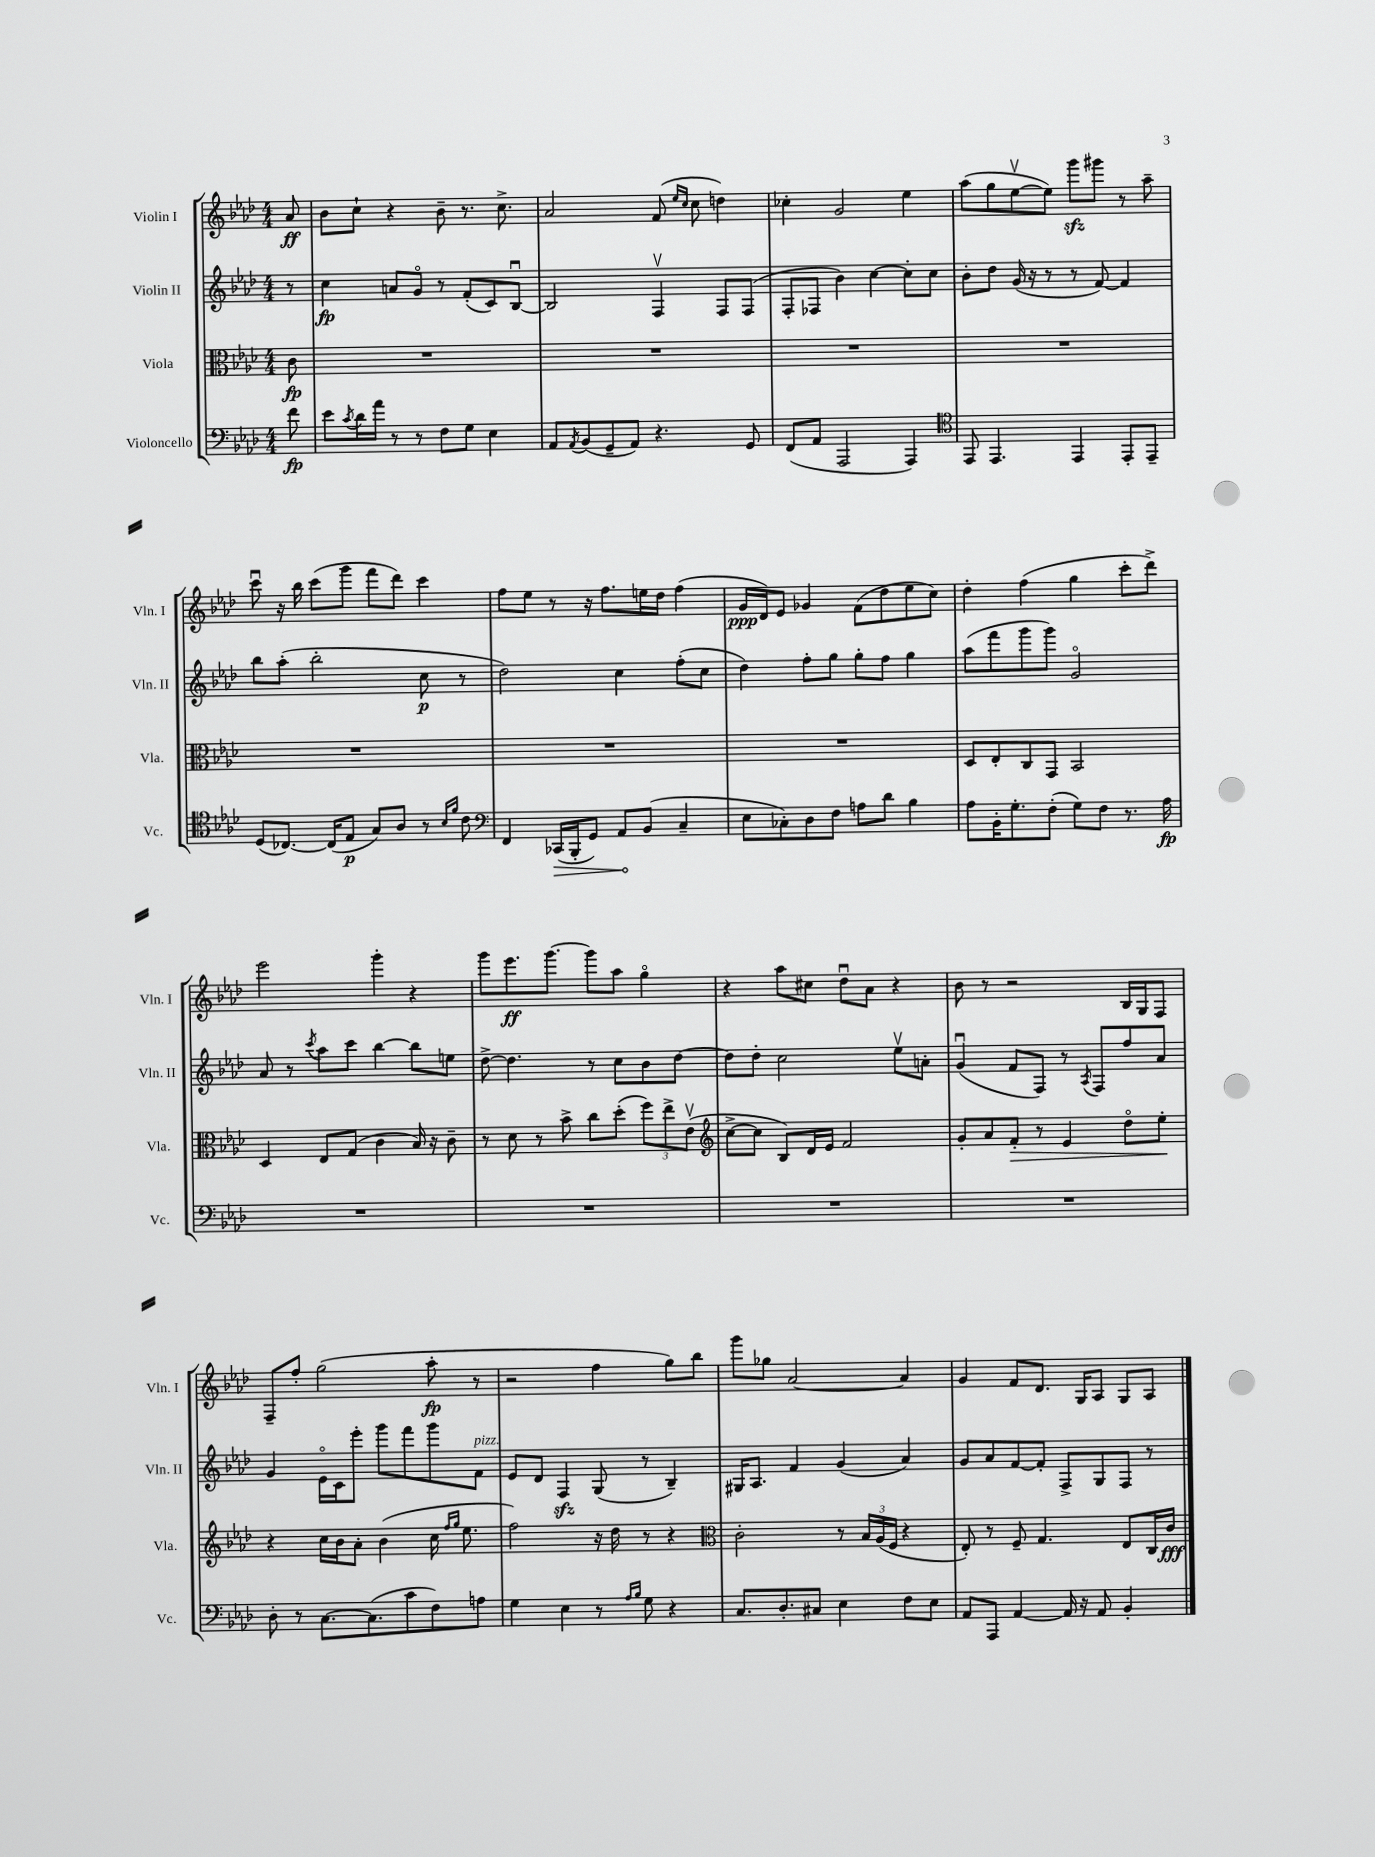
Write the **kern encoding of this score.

**kern	**dynam	**kern	**dynam	**kern	**dynam	**kern	**dynam
*part4	*part4	*part3	*part3	*part2	*part2	*part1	*part1
*staff4	*staff4	*staff3	*staff3	*staff2	*staff2	*staff1	*staff1
*I"Violoncello	*	*I"Viola	*	*I"Violin II	*	*I"Violin I	*
*I'Vc.	*	*I'Vla.	*	*I'Vln. II	*	*I'Vln. I	*
*clefF4	*	*clefC3	*	*clefG2	*	*clefG2	*
*k[b-e-a-d-]	*	*k[b-e-a-d-]	*	*k[b-e-a-d-]	*	*k[b-e-a-d-]	*
*M4/4	*	*M4/4	*	*M4/4	*	*M4/4	*
=	=	=	=	=	=	=	=
8f\	fp	8c\	fp	8r	.	8a-/	ff
=1	=1	=1	=1	=1	=1	=1	=1
8e-\L	.	1r	.	4cc\	fp	8b-\L	.
8qc/	.	.	.	.	.	.	.
16d-\L	.	.	.	.	.	8cc`\J	.
16a-\JJ	.	.	.	.	.	.	.
8r	.	.	.	8an/L	.	4r	.
8r	.	.	.	8g/J	.	.	.
8F\L	.	.	.	8r	.	8b-~\	.
8G\J	.	.	.	(8f'/L	.	8.r	.
4E-\	.	.	.	8c/)	.	.	.
.	.	.	.	.	.	8.cc^\	.
.	.	.	.	[8B-u/J	.	.	.
=2	=2	=2	=2	=2	=2	=2	=2
8AA-/L	.	1r	.	2B-/]	.	2a-/	.
8qAA-/	.	.	.	.	.	.	.
(8BB-/	.	.	.	.	.	.	.
8GG~/	.	.	.	.	.	.	.
8AA-/J)	.	.	.	.	.	.	.
4.r	.	.	.	4Fv/	.	(8f/	.
.	.	.	.	.	.	16qqee-/LL	.
.	.	.	.	.	.	16qqcc/JJ	.
.	.	.	.	.	.	8cc\	.
.	.	.	.	8F/L	.	4ddn\)	.
8GG/	.	.	.	(8F/J	.	.	.
=3	=3	=3	=3	=3	=3	=3	=3
(8FF/L	.	1r	.	8F'/L	.	4cc-X'\	.
8AA-/J	.	.	.	8F-X/J	.	.	.
2AAA-/	.	.	.	4b-\)	.	2g/	.
.	.	.	.	[4cc\	.	.	.
4AAA-/)	.	.	.	8cc'\L]	.	4ee-\	.
.	.	.	.	8cc\J	.	.	.
=4	=4	=4	=4	=4	=4	=4	=4
*clefC4	*	*	*	*	*	*	*
8EE-/	.	1r	.	8b-'\L	.	(8aa-\L	.
4.EE-/	.	.	.	8dd-\J	.	8gg\	.
.	.	.	.	(16g/	.	[8ee-v\	.
.	.	.	.	16r	.	.	.
.	.	.	.	8r	.	8ee-\J])	.
4EE-/	.	.	.	8r	.	8gggzz\L	.
.	.	.	.	[8f/)	.	8ggg#X\J	.
8EE-'/L	.	.	.	4f/]	.	8r	.
8EE-~/J	.	.	.	.	.	8aa-~\	.
!!LO:LB:g=z
=5	=5	=5	=5	=5	=5	=5	=5
(8D-/L	.	1r	.	8bb-\L	.	8cccu\	.
[8.C-X/J)	.	.	.	(8aa-'\J	.	16r	.
.	.	.	.	.	.	16bb-\	.
.	.	.	.	2bb-'\	.	(8ccc\L	.
(16C-/KL]	.	.	.	.	.	.	.
8E-/J	p	.	.	.	.	8ggg\J	.
8G/L)	.	.	.	.	.	8fff\L	.
8A-/J	.	.	.	.	.	8ddd-\J)	.
8r	.	.	.	8cc\	p	4ccc\	.
16qqB-/LL	.	.	.	.	.	.	.
16qqf/JJ	.	.	.	.	.	.	.
8c\	.	.	.	8r	.	.	.
=6	=6	=6	=6	=6	=6	=6	=6
*clefF4	*	*	*	*	*	*	*
4FF/	.	1r	.	2dd-\)	.	8ff\L	.
.	.	.	.	.	.	8ee-\J	.
!	!LO:HP:b	!	!	!	!	!	!
(16CC-X/LL	>	.	.	.	.	8r	.
16BBB-'/J	.	.	.	.	.	.	.
8GG/J)	.	.	.	.	.	16r	.
.	.	.	.	.	.	8.ff\L	.
8AA-/L	.	.	.	4cc\	.	.	.
(8BB-/J	]	.	.	.	.	16een\L	.
.	.	.	.	.	.	16dd-\JJ	.
4C~/	.	.	.	(8ff'\L	.	(4ff\	.
.	.	.	.	8cc\J	.	.	.
=7	=7	=7	=7	=7	=7	=7	=7
8E-\L	.	1r	.	4dd-\)	.	16g/LL	ppp
.	.	.	.	.	.	16d-/J)	.
8C-X'\)	.	.	.	.	.	8e-/J	.
8D-\	.	.	.	8ff'\L	.	4g-X/	.
8F\J	.	.	.	8gg\J	.	.	.
8An\L	.	.	.	8gg'\L	.	(8f\L	.
8d-\J	.	.	.	8ff\J	.	8dd-\	.
4B-\	.	.	.	4gg\	.	8ee-\	.
.	.	.	.	.	.	8cc\J)	.
=8	=8	=8	=8	=8	=8	=8	=8
8A-\L	.	8D-/L	.	(8aa-\L	.	4dd-'\	.
16BB-'\K	.	8E-'/	.	8fff\	.	.	.
8.G'\	.	.	.	.	.	.	.
.	.	8C/	.	8ggg\	.	(4ff\	.
(8F'\J	.	8GG/J	.	8ggg\J)	.	.	.
8G\L)	.	2BB-/	.	2g/	.	4gg\	.
8F\J	.	.	.	.	.	.	.
8.r	.	.	.	.	.	8ccc'\L	.
.	.	.	.	.	.	8ddd-^\J)	.
16A-\	fp	.	.	.	.	.	.
!!LO:LB:g=z
=9	=9	=9	=9	=9	=9	=9	=9
1r	.	4D-/	.	8a-/	.	2eee-\	.
.	.	.	.	8r	.	.	.
.	.	.	.	8qccc/	.	.	.
.	.	8E-/L	.	8aa-\L	.	.	.
.	.	(8G/J	.	8ccc\J	.	.	.
.	.	4c\	.	[4bb-\	.	4ggg'\	.
.	.	16B-/)	.	8bb-\L]	.	4r	.
.	.	16r	.	.	.	.	.
.	.	8c~\	.	8een\J	.	.	.
=10	=10	=10	=10	=10	=10	=10	=10
1r	.	8r	.	[8dd-^\	.	8ggg\L	.
.	.	8d-\	.	4.dd-\]	.	8.eee-\	ff
.	.	8r	.	.	.	.	.
.	.	.	.	.	.	[8.ggg\J	.
.	.	8b-^\	.	.	.	.	.
.	.	8cc\L	.	8r	.	8ggg\L]	.
.	.	(8dd-'\J	.	8cc\L	.	8aa-\J	.
.	.	12ff\L)	.	8b-\	.	4gg\	.
.	.	12ee-^\	.	.	.	.	.
.	.	.	.	[8dd-\J	.	.	.
.	.	(12e-v\J	.	.	.	.	.
=11	=11	=11	=11	=11	=11	=11	=11
*	*	*clefG2	*	*	*	*	*
1r	.	[8cc^\L	.	8dd-\L]	.	4r	.
.	.	8cc\J]	.	8dd-'\J	.	.	.
.	.	8B-/L)	.	2cc\	.	8aa-\L	.
.	.	16d-/L	.	.	.	8cc#X\J	.
.	.	16e-/JJ	.	.	.	.	.
.	.	2f/	.	.	.	8dd-u\L	.
.	.	.	.	.	.	8a-\J	.
.	.	.	.	8ee-v\L	.	4r	.
.	.	.	.	8an'\J	.	.	.
=12	=12	=12	=12	=12	=12	=12	=12
1r	.	8g'/L	.	(4gu/	.	8b-\	.
.	.	8a-/	.	.	.	8r	.
!	!	!	!LO:HP:b	!	!	!	!
.	.	8f'/J	>	8f/L	.	2r	.
.	.	8r	.	8F/J)	.	.	.
.	.	4e-/	.	8r	.	.	.
.	.	.	.	8qA-/	.	.	.
.	.	.	.	8F/L	.	.	.
.	.	8dd-\L	.	8ff/	.	16B-/LL	.
.	.	.	.	.	.	16G/J	.
.	.	8ee-'\J	.	8a-/J	.	8F/J	.
.	.	.	]	.	.	.	.
!!LO:LB:g=z
=13	=13	=13	=13	=13	=13	=13	=13
8D-'\	.	4r	.	4g/	.	8F~/L	.
8r	.	.	.	.	.	8ff'/J	.
[8.C\L	.	16cc\LL	.	16e-\LL	.	(2gg\	.
.	.	16b-\J	.	16c\J	.	.	.
.	.	8a-'\J	.	8eee-'\J	.	.	.
(8.C\]	.	.	.	.	.	.	.
.	.	(4b-\	.	8ggg\L	.	.	.
8c\	.	.	.	8fff\	.	.	.
8F\)	.	16cc\	.	8ggg\	.	8aa-'\	fp
.	.	16qqff/LL	.	.	.	.	.
.	.	16qqgg/JJ	.	.	.	.	.
.	.	8.ee-\	.	.	.	.	.
!	!	!	!	!LO:TX:a:i:t=pizz.	!	!	!
8An\J	.	.	.	8f\J	.	8r	.
=14	=14	=14	=14	=14	=14	=14	=14
4G\	.	2ff\)	.	8e-/L	.	2r	.
.	.	.	.	8d-/J	.	.	.
4E-\	.	.	.	4Fzz/	.	.	.
8r	.	16r	.	(8G/	.	4ff\	.
.	.	16dd-\	.	.	.	.	.
16qqA-/LL	.	.	.	.	.	.	.
16qqB-/JJ	.	.	.	.	.	.	.
8G\	.	8r	.	8r	.	.	.
4r	.	4r	.	4B-~/)	.	8gg\L)	.
.	.	.	.	.	.	8bb-\J	.
=15	=15	=15	=15	=15	=15	=15	=15
*	*	*clefC3	*	*	*	*	*
8.C/L	.	2c'\	.	16G#X/KL	.	8ggg\L	.
.	.	.	.	8.A-/J	.	.	.
.	.	.	.	.	.	8gg-X\J	.
8.D-'/	.	.	.	.	.	.	.
.	.	.	.	4f/	.	[2a-/	.
8C#X/J	.	.	.	.	.	.	.
4E-\	.	8r	.	(4g/	.	.	.
.	.	24B-/LL	.	.	.	.	.
.	.	(24A-/	.	.	.	.	.
.	.	24F/JJ	.	.	.	.	.
8F\L	.	4r	.	4a-/)	.	4a-/]	.
8E-\J	.	.	.	.	.	.	.
=16	=16	=16	=16	=16	=16	=16	=16
8AA-/L	.	8E-'/)	.	8g/L	.	4g/	.
8AAA-/J	.	8r	.	8a-/	.	.	.
[4AA-/	.	8F~/	.	[8f/	.	8f/L	.
.	.	4.G/	.	8f'/J]	.	8.d-/J	.
16AA-/]	.	.	.	8F^/L	.	.	.
16r	.	.	.	.	.	16G/KL	.
8AA-/	.	.	.	8G/	.	8A-/J	.
4BB-'/	.	8E-/L	.	8F/J	.	8G/L	.
.	.	16C/L	.	8r	.	8A-/J	.
.	.	16c/JJ	fff	.	.	.	.
==	==	==	==	==	==	==	==
*-	*-	*-	*-	*-	*-	*-	*-
